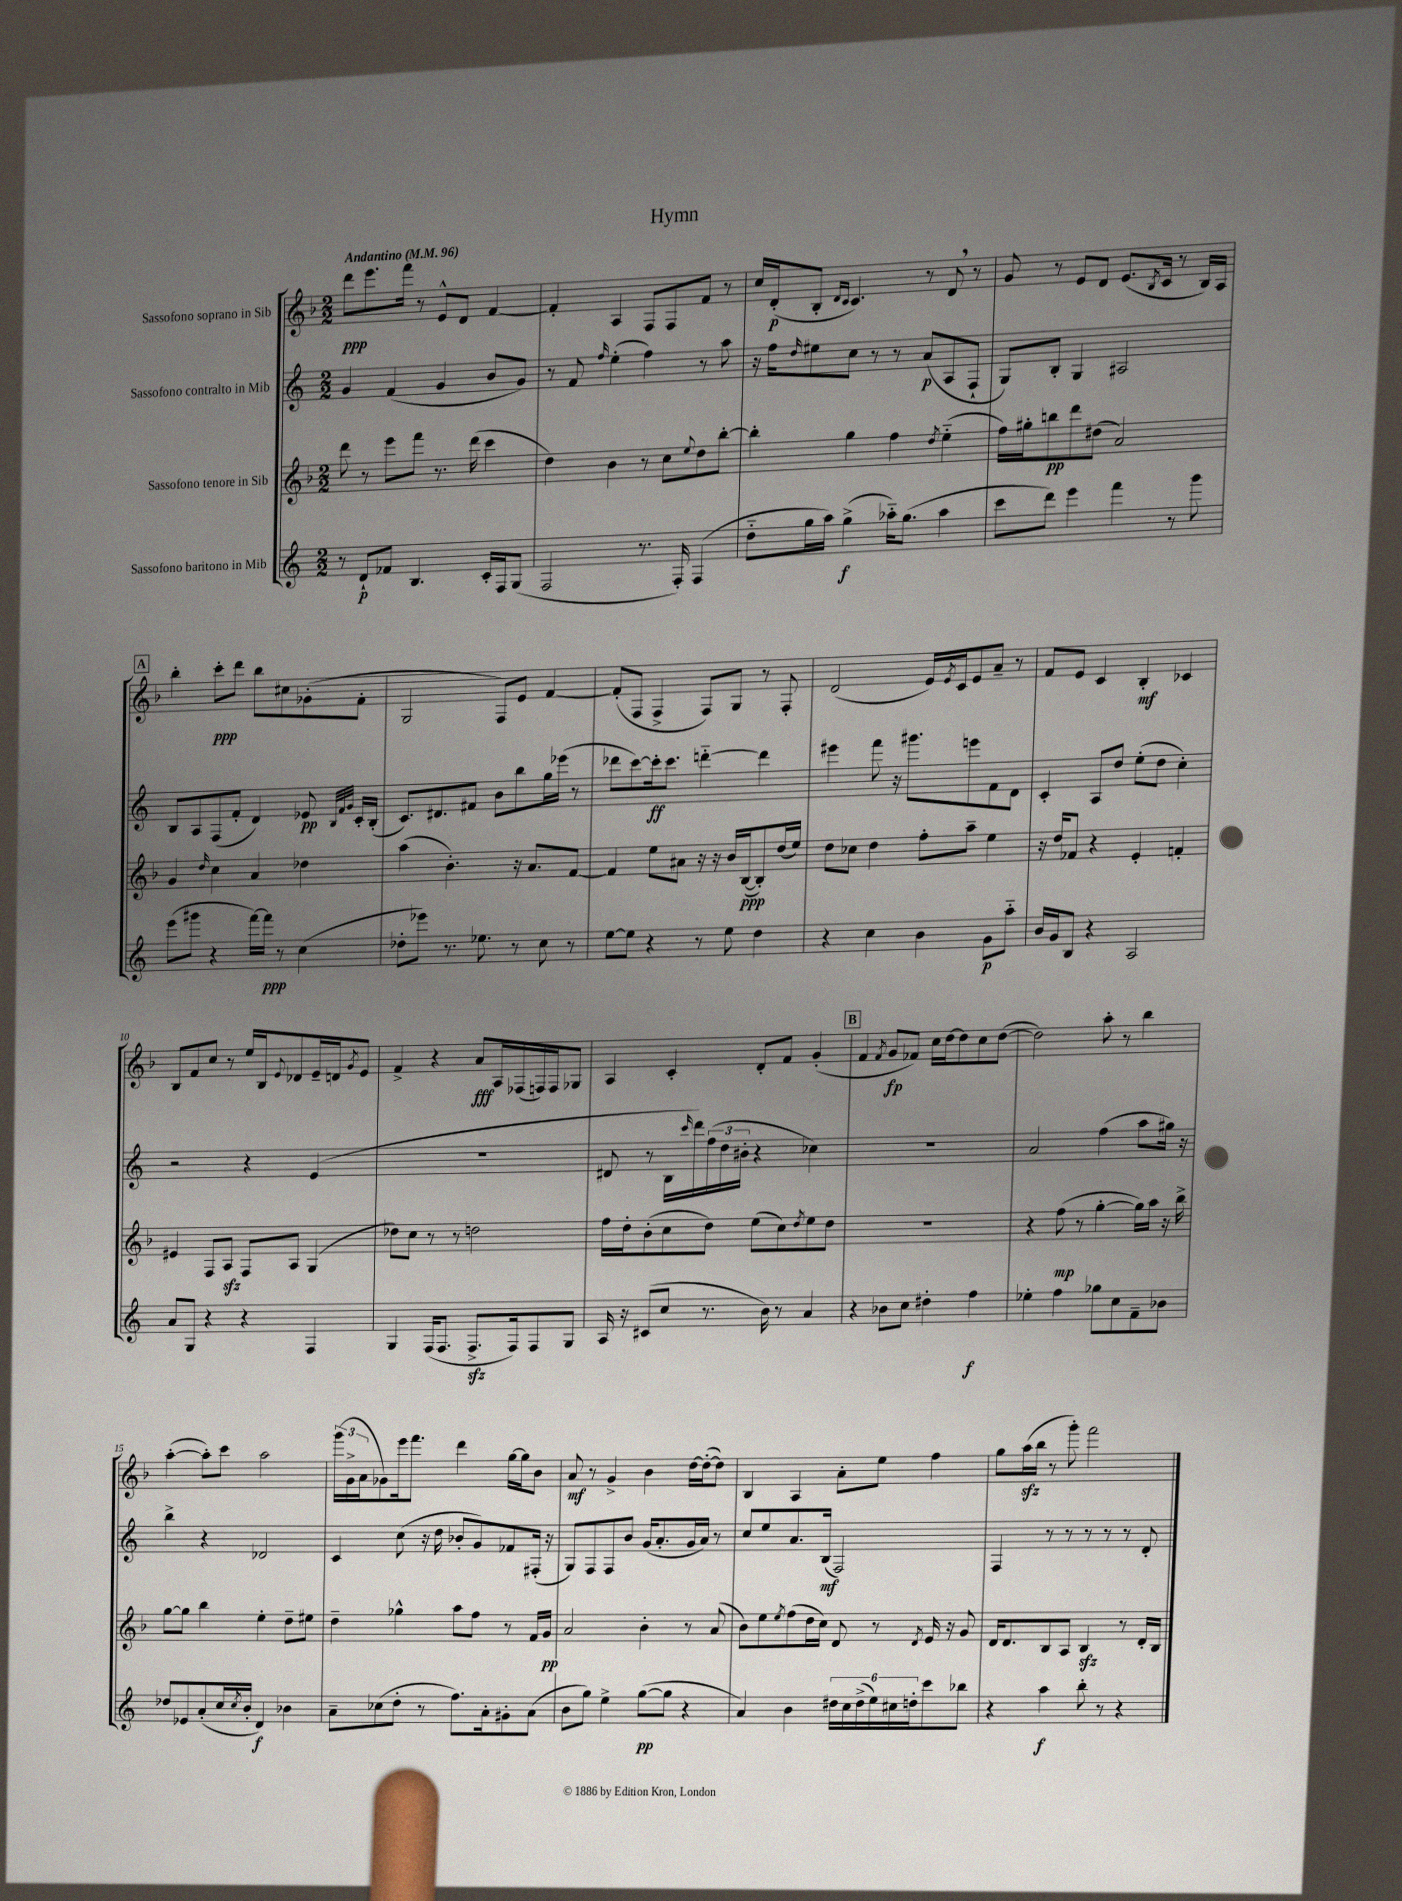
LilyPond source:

\header { title = "Hymn" }
<<
\new StaffGroup <<
\new Staff = "s0" \with { instrumentName = "Sassofono soprano in Sib" } {
    \clef treble \key f \major \numericTimeSignature \time 2/2 \tempo "Andantino" 4 = 96
    d'''8\ppp e'''8. f'''16 r8 e'8-^ d'8 f'4~ |
    f'4-. a4 f8 f8 f'8 r8 |
    c''16 d'16-.\p( bes8-. \grace { d'16 c'16 } c'4.) r8 d'8 \breathe r8 |
    g'8 r8 e'8 d'8 e'8.( \acciaccatura { bes8 } c'16 r8 bes16) a16 |
    \mark \markup { \box "A" } bes''4-. c'''8-.\ppp d'''8 bes''8 cis''8 ges'8-.( f'8-. |
    g2 f8) e'8 f'4~ |
    f'8-.( f8 f4-> f8) g8 r8 f8-. |
    d'2( e'16) \acciaccatura { e'8 } c'16 e'8 a'8-- r8 |
    f'8 e'8 c'4 bes4-.\mf ces'4 |
    bes8 f'8 c''8 r8 e''16 bes16 \appoggiatura { e'8 } des'8 e'16-- d'16 \acciaccatura { g'8 } e'8 |
    f'4-> r4 a'8\fff a16 fes16( f16) f16 ges8 |
    a4 c'4-. d'8-. f'8 g'4-.( |
    \mark \markup { \box "B" } f'4 \acciaccatura { f'8 } g'8\fp fes'8) c''16 d''16~ d''8 c''8 d''8~( |
    d''2) a''8-. r8 bes''4 |
    a''4~-.( a''8-.) c'''8 a''2 |
    \tuplet 3/2 { g'''16( g'16-> a'16 } ges'8) e'''16 f'''8. d'''4 g''16~ g''16 bes'8 |
    a'8\mf r8 g'4-> bes'4 d''16~ d''16~-.( d''8) |
    bes4 a4 a'8-. e''8 f''4 |
    g''8 a''16\sfz( bes''16 r8 g'''8-.) f'''2 \bar "|." |
}
\new Staff = "s1" \with { instrumentName = "Sassofono contralto in Mib" } {
    \clef treble \key c \major \numericTimeSignature \time 2/2
    g'4 f'4( g'4 b'8 g'8) |
    r8 f'8 \grace { f''16 } e''4-.( f''4) r8 a''8 |
    r16 f''16 \grace { d''16 } eis''8 c''8 r8 r8 a'8\p( a8 f8-! |
    g8) b8-. g4 ais2 |
    \mark \markup { \box "A" } b8 a8 f8( f'8-. d'4) ees'8\pp \grace { b32 f'32 g'32 } c'16-. b16-.( |
    c'8.) dis'8. fis'8 b'8 b''8 g''16 ees'''16( r8 |
    des'''8 c'''8~) c'''16-.\ff c'''8. d'''4~-_ d'''4 |
    eis'''4 f'''8 r16 gis'''8. e'''8 f'8 d'8 |
    c'4-. a8 d''8 e''8-.( d''8 c''4-.) |
    r2 r4 e'4( |
    R1 |
    dis'8 r8 b16 \grace { c'''16 } d'''16) \tuplet 3/2 { f''16( d''16 bis'16-. } r4 ces''4) |
    \mark \markup { \box "B" } R1 |
    a'2 f''4( a''8 gis''16) r16 |
    b''4-> r4 des'2 |
    c'4 c''8( r16 d''16 bes'8-. g'8) fes'8 fis16-.( r16 |
    g8) f8 f8 b'8 g'16( a'8.-. g'16 a'16) r8 |
    c''8 e''8 a'8. b16\mf( f2) |
    f4 r8 r8 r8 r8 r8 d'8-. \bar "|." |
}
\new Staff = "s2" \with { instrumentName = "Sassofono tenore in Sib" } {
    \clef treble \key f \major \numericTimeSignature \time 2/2
    d'''8 r8 e'''8 f'''8 r8. d'''16( c'''4 |
    d''4) bes'4 r8 c''8 \appoggiatura { e''8 } d''8 bes''8~-. |
    bes''4-. g''4 f''4 \acciaccatura { d''8 } e''4-_( |
    f''16) gis''16-. b''8\pp d'''8 dis''8( a'2) |
    \mark \markup { \box "A" } g'4 \grace { d''16 } c''4 a'4 des''4 |
    a''4( bes'4.-.) r16 a'8. f'8~ |
    f'4 e''8 ais'8 r16 r16 bes'16 bes16~\ppp( bes8-.) d''16( e''16) |
    d''8 ces''8 d''4 f''8-. a''8-- e''4 |
    r16 d''16 fes'8 r4 e'4-. f'4-. |
    eis'4 f8 a8\sfz f8 a8 g4( |
    des''8) c''8 r8 r8 d''2 |
    f''16 d''16-. bes'8-.( c''8 d''8) e''8( c''8) \acciaccatura { d''8 } e''8 d''8 |
    \mark \markup { \box "B" } R1 |
    r4 f''8\mp( r8 g''4~-. g''16) a''16 r16 bes''16-> |
    g''8~ g''8 bes''4 e''4-. d''8-- eis''8 |
    d''4-- ges''4-^ a''8 f''8 r8 f'16 g'16\pp |
    a'2 bes'4-. r8 a'8( |
    bes'8) e''8 \acciaccatura { e''8 } f''8( d''16 c''16) d'8 r8 \acciaccatura { d'8 } e'16 r16 g'8 |
    d'16 d'8. bes8 a8 bes4\sfz r8 d'16-. bes16 \bar "|." |
}
\new Staff = "s3" \with { instrumentName = "Sassofono baritono in Mib" } {
    \clef treble \key c \major \numericTimeSignature \time 2/2
    r8 d'8-!\p fes'8 b4. c'16-. f16 g8( |
    f2 r8. f16-.) f4( |
    d''8-_ g''16 a''16) g''4->\f( aes''16-_) g''8.( aes''4 |
    c'''8 d'''8) e'''4 f'''4 r8 g'''8 |
    \mark \markup { \box "A" } e'''8( gis'''8 r4 f'''16~) f'''16\ppp r8 c''4( |
    des''8-. ees'''8) r8. ees''8. r8 c''8 r8 |
    e''8~ e''8 r4 r8 e''8 d''4 |
    r4 c''4 b'4 g'8\p a''8-_ |
    b'16 g'16 b8 r4 a2 |
    a'8 g8 r4 r4 f4 |
    g4 f16( f8. f8.->\sfz f16) f8 g8 |
    a16 r16 cis'8( c''8 r8. b'16) r8 a'4 |
    \mark \markup { \box "B" } r4 bes'8 c''8 dis''4-. f''4\f |
    ees''4-. f''4 ges''8 c''8 f'8-- bes'8 |
    des''8 ees'8 a'8-.( c''16 \acciaccatura { c''8 } b'16-. d'4\f) bes'4 |
    a'8-- ces''8( d''8-. r8 f''8.) a'16-. gis'8-. a'8( |
    b'8 g''8) e''4-> g''8~\pp( g''8 r4 |
    a'4) b'4 \tuplet 6/4 { dis''16 c''16 dis''16->( e''16) cis''16 d''16-. } c'''8 bes''8 |
    r4 a''4\f b''8-. r8 r4 \bar "|." |
}
>>
>>
